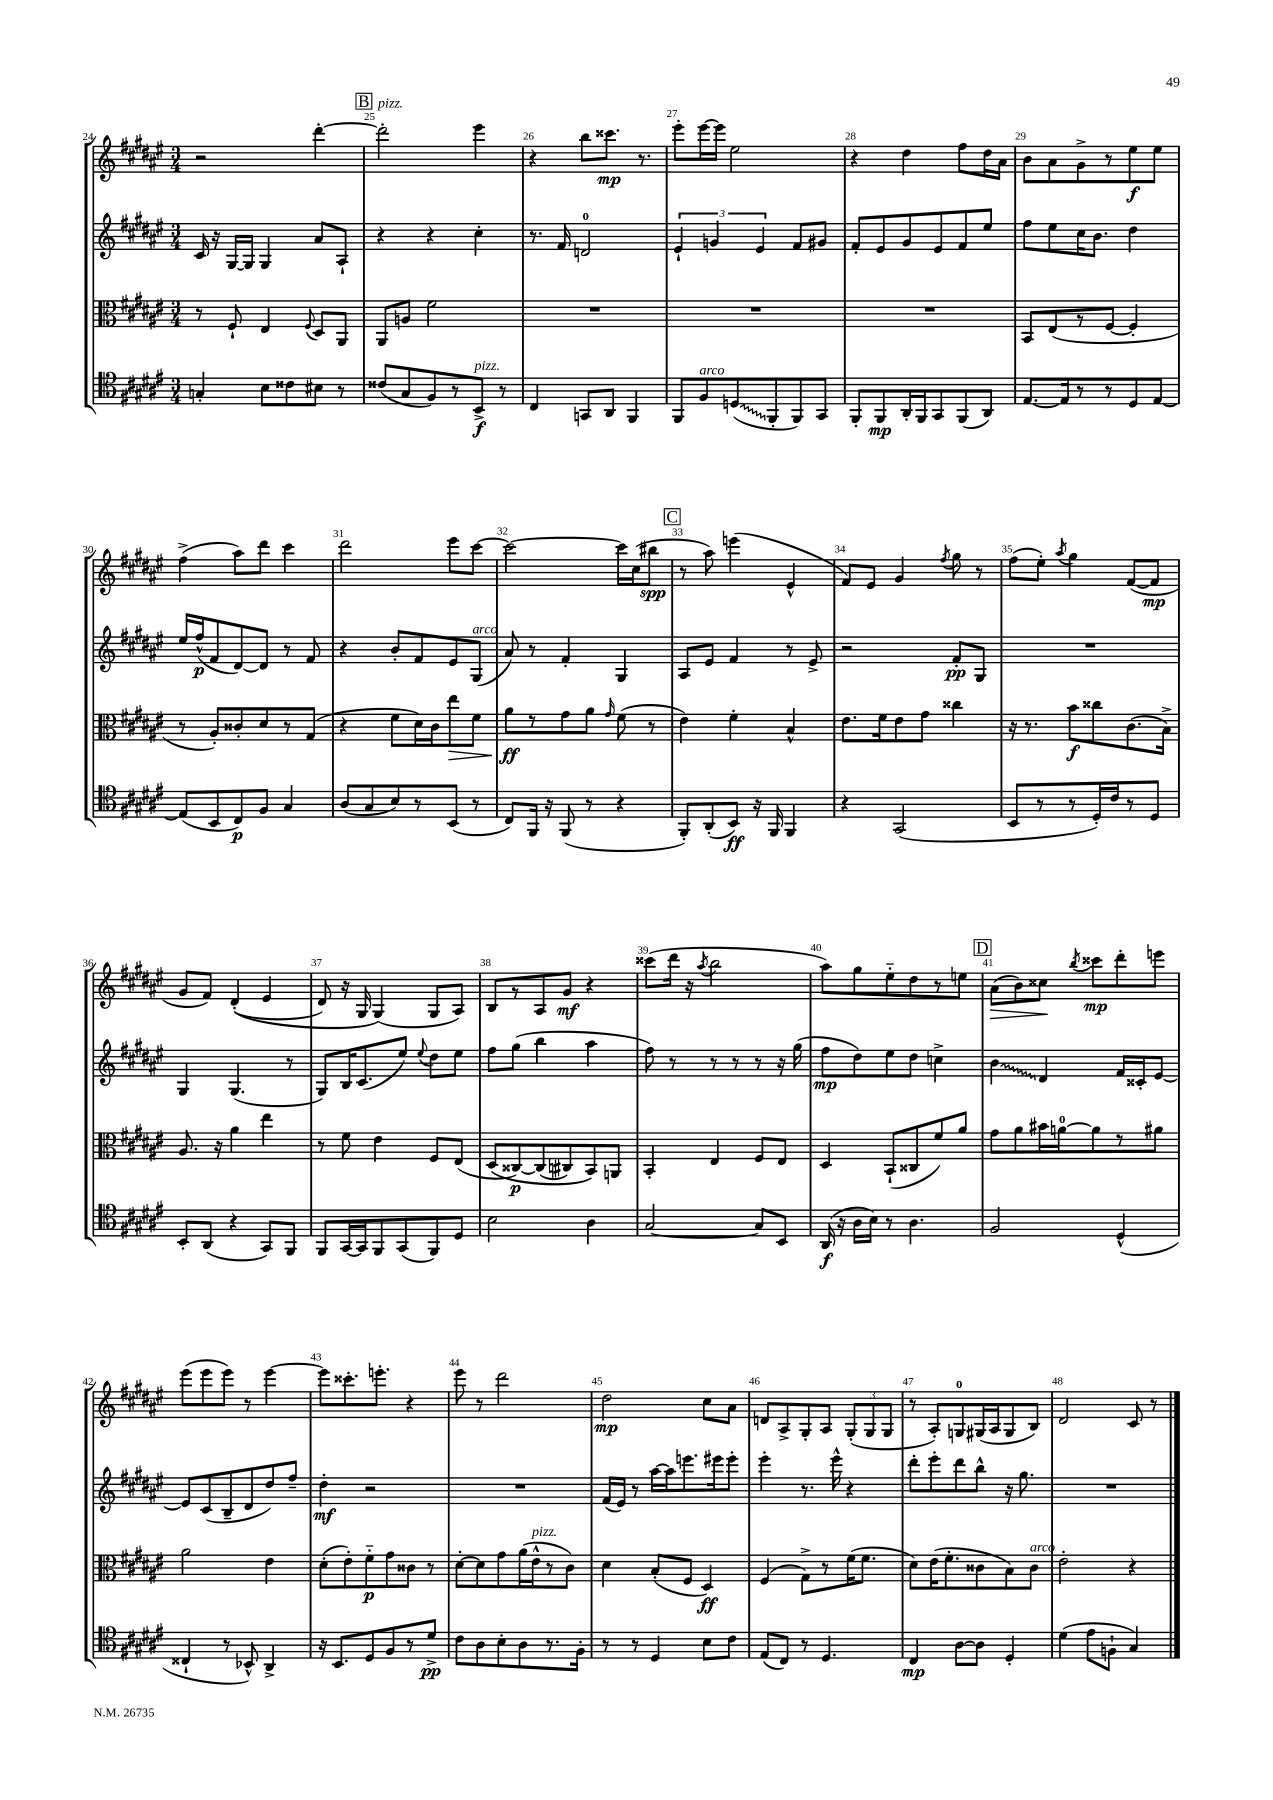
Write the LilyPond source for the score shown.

<<
\new StaffGroup <<
\new Staff = "s0" {
    \clef treble \key fis \major \numericTimeSignature \time 3/4
    \autoBeamOff r2 dis'''4~-. |
    \mark \markup { \box "B" } dis'''2-.^\markup { \italic "pizz." } eis'''4 |
    r4 b''8[ cisis'''8.]\mp r8. |
    eis'''8[-. eis'''16~ eis'''16] eis''2 |
    r4 dis''4 fis''8[ dis''16 ais'16] |
    b'8[ ais'8 gis'8-> r8 eis''8\f eis''8] |
    fis''4->( ais''8[) dis'''8] cis'''4 |
    dis'''2 eis'''8[ cis'''8]~ |
    cis'''2~ cis'''16[ cis''16( bis''8]\spp |
    \mark \markup { \box "C" } r8 ais''8) e'''4( eis'4-^ |
    fis'8[) eis'8] gis'4 \acciaccatura { fis''8 } gis''8 r8 |
    fis''8[( eis''8]-.) \acciaccatura { ais''8 } gis''4 fis'8[~( fis'8]\mp |
    gis'8[ fis'8]) dis'4-.(\( eis'4 |
    dis'8) r16 gis16 gis4(\) gis8[ ais8]) |
    b8[ r8 ais8 gis'8]\mf r4 |
    cisis'''8[( dis'''16] r16 \acciaccatura { ais''8 } b''2 |
    ais''8[) gis''8 eis''8-_ dis''8 r8 e''8] |
    \mark \markup { \box "D" } ais'8[\>( b'8) cisis''8]\! \acciaccatura { b''8 } cisis'''8[\mp dis'''8-. e'''8] |
    eis'''8[( eis'''8 eis'''8]) r8 eis'''4~ |
    eis'''8[ cisis'''8.-. e'''8.]-. r4 |
    eis'''8 r8 dis'''2 |
    dis''2\mp cis''8[ ais'8] |
    d'8[ ais8-> gis8-. ais8] \tuplet 3/2 { gis8[-.( gis8 gis8] } |
    r8 ais8[-.) g8-0 gis16( ais16 gis8 b8]) |
    dis'2 cis'8 r8 \bar "|." |
}
\new Staff = "s1" {
    \clef treble \key fis \major \numericTimeSignature \time 3/4
    \autoBeamOff cis'16 r16 gis16[~ gis16] gis4 ais'8[ ais8]-! |
    \mark \markup { \box "B" } r4 r4 cis''4-. |
    r8. fis'16 d'2-0 |
    \tuplet 3/2 { eis'4-! g'4 eis'4 } fis'8[ gis'8] |
    fis'8[-. eis'8 gis'8 eis'8 fis'8 eis''8] |
    fis''8[ eis''8 cis''16 b'8.] dis''4 |
    eis''16[ fis''16-^\p( fis'8 dis'8~) dis'8] r8 fis'8 |
    r4 b'8[-. fis'8 eis'8 gis8]^\markup { \italic "arco" }( |
    ais'8) r8 fis'4-. gis4 |
    \mark \markup { \box "C" } ais8[ eis'8] fis'4 r8 eis'8-> |
    r2 fis'8[-.\pp gis8] |
    R2. |
    gis4 gis4.( r8 |
    gis8[) b16 cis'8.( eis''8]) \appoggiatura { eis''8 } dis''8[ eis''8] |
    fis''8[ gis''8]( b''4 ais''4 |
    fis''8) r8 r8 r8 r8 r16 gis''16( |
    fis''8[\mp dis''8) eis''8 dis''8] c''4-> |
    \mark \markup { \box "D" } \once \override Glissando.style = #'zigzag b'4\glissando dis'4 fis'16[ cisis'16-. eis'8]~ |
    eis'8[ cis'8( b8-- dis'8 dis''8) fis''8]-- |
    dis''4-.\mf r2 |
    R2. |
    fis'16[( eis'16]) r8 ais''16[~ ais''16 e'''8. eis'''16 eis'''8]-. |
    eis'''4-. r8. eis'''16-^ r4 |
    dis'''8[-. eis'''8-. dis'''8 b''8]-^ r16 gis''8. |
    R2. \bar "|." |
}
\new Staff = "s2" {
    \clef alto \key fis \major \numericTimeSignature \time 3/4
    \autoBeamOff r8 fis8-! eis4 \appoggiatura { fis8 } dis8[ ais,8] |
    \mark \markup { \box "B" } ais,8[ a8] fis'2 |
    R2. |
    R2. |
    R2. |
    b,8[ eis8( r8 fis8]~ fis4-. |
    r8 ais8[-.) cisis'8-. dis'8 r8 gis8]( |
    r4 fis'8[ dis'16) cis'16 eis''8\> fis'8] |
    ais'8[\ff\! r8 gis'8 ais'8] \grace { gis'16 } fis'8( r8 |
    \mark \markup { \box "C" } eis'4) fis'4-. b4-^ |
    eis'8.[ fis'16 eis'8 gis'8] cisis''4 |
    r16 r8. b'8[\f cisis''8 cis'8.( b16]->) |
    ais8. r16 ais'4 eis''4 |
    r8 fis'8 eis'4 fis8[ eis8]( |
    dis8[\( cisis8~\p) cisis8( cis8) b,8\) a,8] |
    b,4-. eis4 fis8[ eis8] |
    dis4 b,8[-!( cisis8 fis'8) ais'8] |
    \mark \markup { \box "D" } gis'8[ ais'8 bis'16 a'16-0~ a'8 r8 ais'8] |
    ais'2 eis'4 |
    dis'8[-.( eis'8-.) fis'8-_\p gis'8 cisis'8] r8 |
    dis'8[~-. dis'8 gis'8 ais'16( eis'16-^^\markup { \italic "pizz." } r8 cis'8]) |
    dis'4 b8[-.( fis8] dis4\ff) |
    fis4( gis8[->) r8 fis'16( fis'8.] |
    dis'8[) eis'16( fis'8.-. cisis'8 b8) cisis'8]^\markup { \italic "arco" } |
    eis'2-. r4 \bar "|." |
}
\new Staff = "s3" {
    \clef tenor \key fis \major \numericTimeSignature \time 3/4
    \autoBeamOff g4-. b8[ cisis'8 bis8] r8 |
    \mark \markup { \box "B" } cisis'8[( gis8 fis8) r8 b,8]->\f^\markup { \italic "pizz." } r8 |
    cis4 g,8[ ais,8] fis,4 |
    fis,8[ fis8^\markup { \italic "arco" } \once \override Glissando.style = #'zigzag d8\glissando( fis,8-. fis,8) gis,8] |
    fis,8[-. fis,8\mp ais,16-. fis,16 gis,8 fis,8( ais,8]) |
    eis8.[~ eis16 r8 r8 dis8 eis8]~ |
    eis8[( b,8 cis8\p) fis8] gis4 |
    ais8[( gis8 b8) r8 b,8]( r8 |
    cis8[) fis,16] r16 fis,8( r8 r4 |
    \mark \markup { \box "C" } fis,8[-.) ais,8-.( b,8]\ff) r16 fis,16 fis,4 |
    r4 gis,2( |
    b,8[ r8 r8 dis16-.) cis'16 r8 dis8] |
    b,8[-. ais,8]( r4 gis,8[) fis,8] |
    fis,8[ gis,16~ gis,16 fis,8 gis,8( fis,8) dis8] |
    b2 ais4 |
    gis2~ gis8[ b,8] |
    ais,16\f( r16 ais16[ b16]) r8 ais4. |
    \mark \markup { \box "D" } fis2 dis4-^( |
    cisis4-! r8 bes,8-^) ais,4-> |
    r16 b,8.[ dis8 fis8 r8 dis'8]->\pp |
    cis'8[ ais8 b8-. ais8 r8. fis16]-. |
    r8 r8 dis4 b8[ cis'8] |
    eis8[( cis8]) r8 dis4. |
    cis4\mp ais8[~ ais8] dis4-. |
    dis'4( eis'8[ f8]-! gis4) \bar "|." |
}
>>
>>
\layout { \context { \Score currentBarNumber = #24 \override BarNumber.break-visibility = ##(#f #t #t) barNumberVisibility = #all-bar-numbers-visible } }
